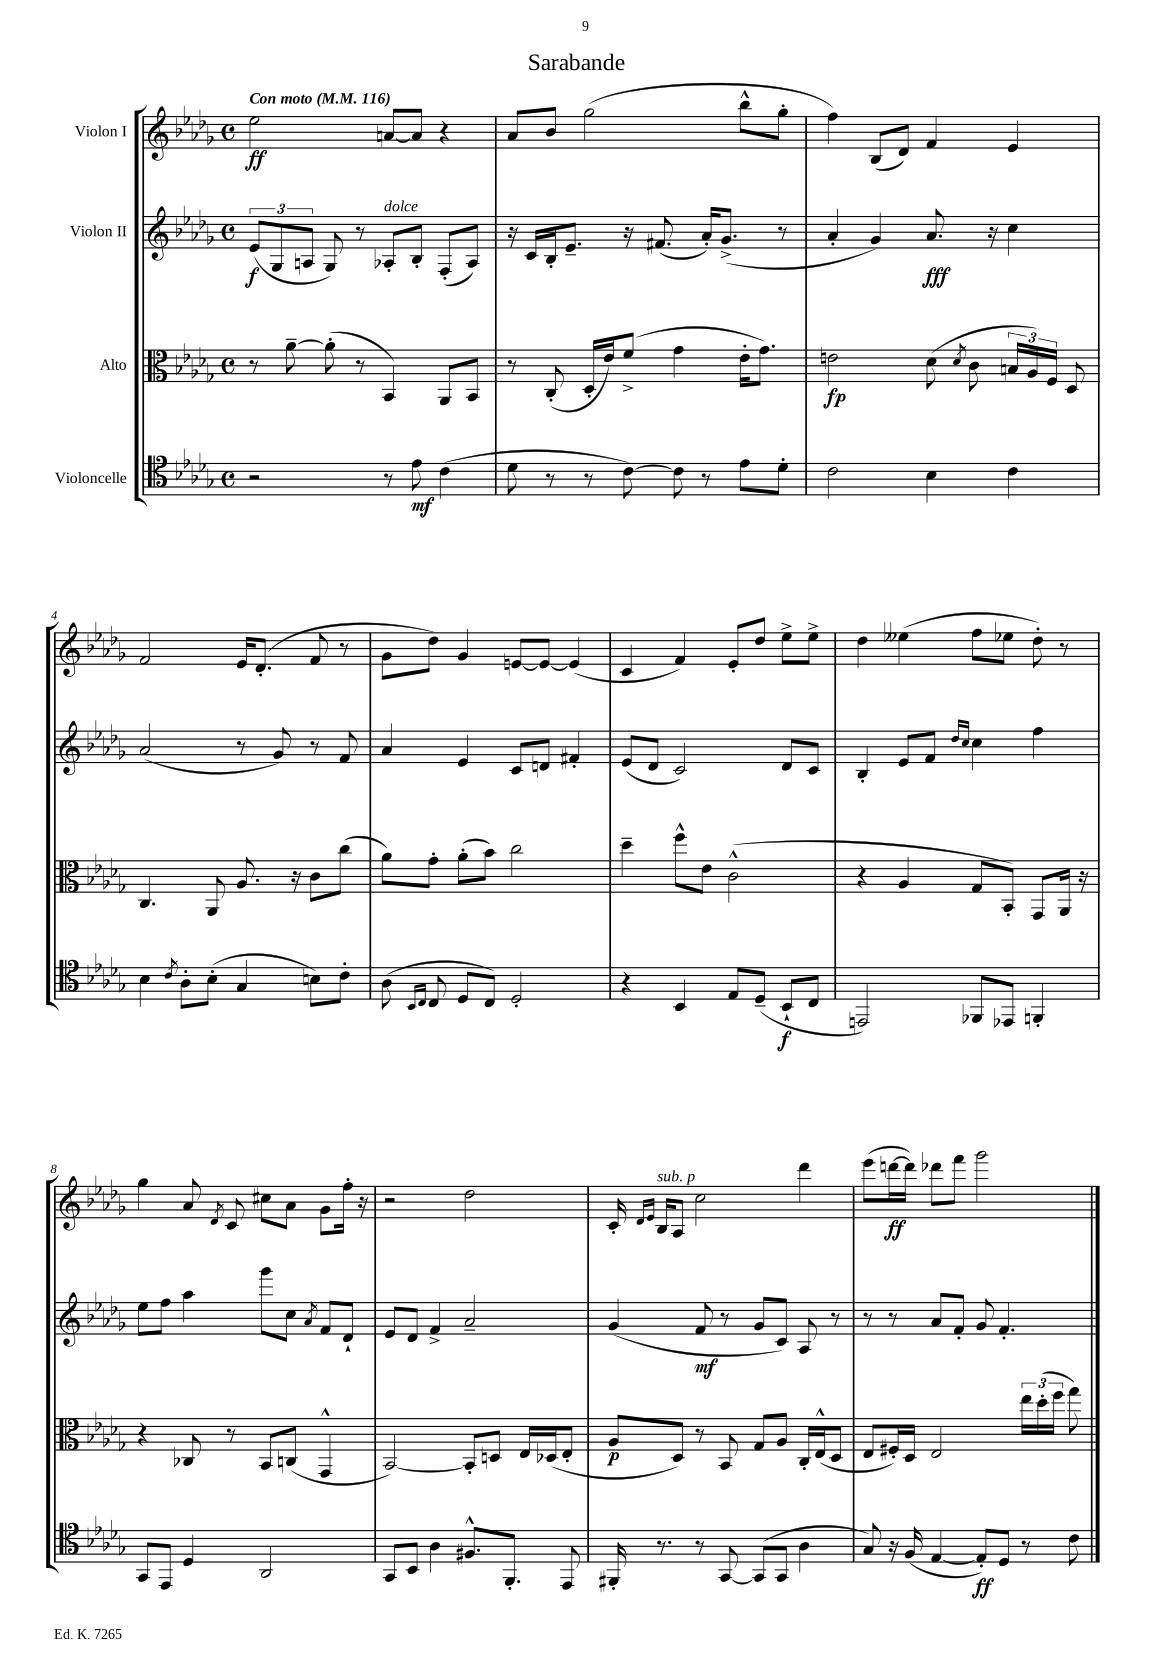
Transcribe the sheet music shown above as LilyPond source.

\header { title = "Sarabande" }
<<
\new StaffGroup <<
\new Staff = "s0" \with { instrumentName = "Violon I" } {
    \clef treble \key des \major \defaultTimeSignature \time 4/4 \tempo "Con moto" 4 = 116
    \autoBeamOff ees''2\ff a'8[~ a'8] r4 |
    aes'8[ bes'8] ges''2( bes''8[-^ ges''8]-. |
    f''4) bes8[( des'8]) f'4 ees'4 |
    f'2 ees'16[ des'8.]-.( f'8 r8 |
    ges'8[ des''8]) ges'4 e'8[~ e'8]~ e'4( |
    c'4 f'4) ees'8[-. des''8] ees''8[-> ees''8]-> |
    des''4 eeses''4( f''8[ ees''8] des''8-.) r8 |
    ges''4 aes'8 \acciaccatura { des'8 } c'8 cis''8[ aes'8] ges'8[ f''16]-. r16 |
    r2 des''2 |
    c'16-. \grace { des'16[ ees'16] } bes16[^\markup { \italic "sub. p" } aes8] c''2 des'''4 |
    ees'''8[( d'''16~\ff d'''16]) des'''8[ f'''8] ges'''2 \bar "|." |
}
\new Staff = "s1" \with { instrumentName = "Violon II" } {
    \clef treble \key des \major \defaultTimeSignature \time 4/4
    \autoBeamOff \tuplet 3/2 { ees'8[\f( ges8 a8] } ges8) r8 aes8[-.^\markup { \italic "dolce" } bes8]-. f8[-.( aes8]) |
    r16 c'16[ bes16-. ees'8.]-- r16 fis'8.( aes'16[-.) ges'8.]->( r8 |
    aes'4-. ges'4) aes'8.\fff r16 c''4 |
    aes'2( r8 ges'8) r8 f'8 |
    aes'4 ees'4 c'8[ d'8] fis'4-. |
    ees'8[( des'8] c'2) des'8[ c'8] |
    bes4-. ees'8[ f'8] \grace { des''16[ c''16] } c''4 f''4 |
    ees''8[ f''8] aes''4 ges'''8[ c''8] \acciaccatura { aes'8 } f'8[ des'8]-! |
    ees'8[ des'8] f'4-> aes'2-- |
    ges'4( f'8\mf r8 ges'8[ c'8]) aes8 r8 |
    r8 r8 aes'8[ f'8]-. ges'8 f'4.-. \bar "|." |
}
\new Staff = "s2" \with { instrumentName = "Alto" } {
    \clef alto \key des \major \defaultTimeSignature \time 4/4
    \autoBeamOff r8 aes'8~-- aes'8-.( r8 bes,4) aes,8[ bes,8] |
    r8 c8-.( des16[-. ees'16) f'8]->( ges'4 ees'16[-. ges'8.]) |
    e'2\fp des'8( \acciaccatura { des'8 } c'8 \tuplet 3/2 { b16[ aes16) f16] } des8 |
    c4. aes,8 aes8. r16 c'8[ c''8]( |
    aes'8[) ges'8]-. aes'8[-.( bes'8]) c''2 |
    des''4-- f''8[-^ ees'8] c'2-^( |
    r4 aes4 ges8[ bes,8]-.) ges,8[ aes,16] r16 |
    r4 ces8 r8 bes,8[ c8]( ges,4-^ |
    bes,2~) bes,8[-. d8] ees16[ des16( ees8]-. |
    aes8[\p des8]) r8 bes,8 ges8[ aes8] c16[-. ees16-^( des8] |
    ees8[ fis16-.) des16] ees2 \tuplet 3/2 { ees''16[ des''16-.( f''16] } ges''8) \bar "|." |
}
\new Staff = "s3" \with { instrumentName = "Violoncelle" } {
    \clef tenor \key des \major \defaultTimeSignature \time 4/4
    \autoBeamOff r2 r8 ees'8\mf c'4( |
    des'8 r8 r8 c'8~) c'8 r8 ees'8[ des'8]-. |
    c'2 bes4 c'4 |
    bes4 \acciaccatura { c'8 } aes8[-. bes8]-.( ges4 b8[) c'8]-. |
    aes8( \grace { bes,16[ c16] } c8 des8[ c8]) des2-. |
    r4 bes,4 ees8[ des8]--( bes,8[-!\f c8] |
    e,2) fes,8[ ees,8] f,4-. |
    ges,8[ ees,8] des4 aes,2 |
    ges,8[ bes,8] aes4 fis8.[-^ f,8.]-. ees,8 |
    fis,16-. r8. r8 ges,8~ ges,8[( ges,8] aes4 |
    ges8) r16 f16( ees4~ ees8[-.\ff) des8] r8 c'8 \bar "|." |
}
>>
>>
